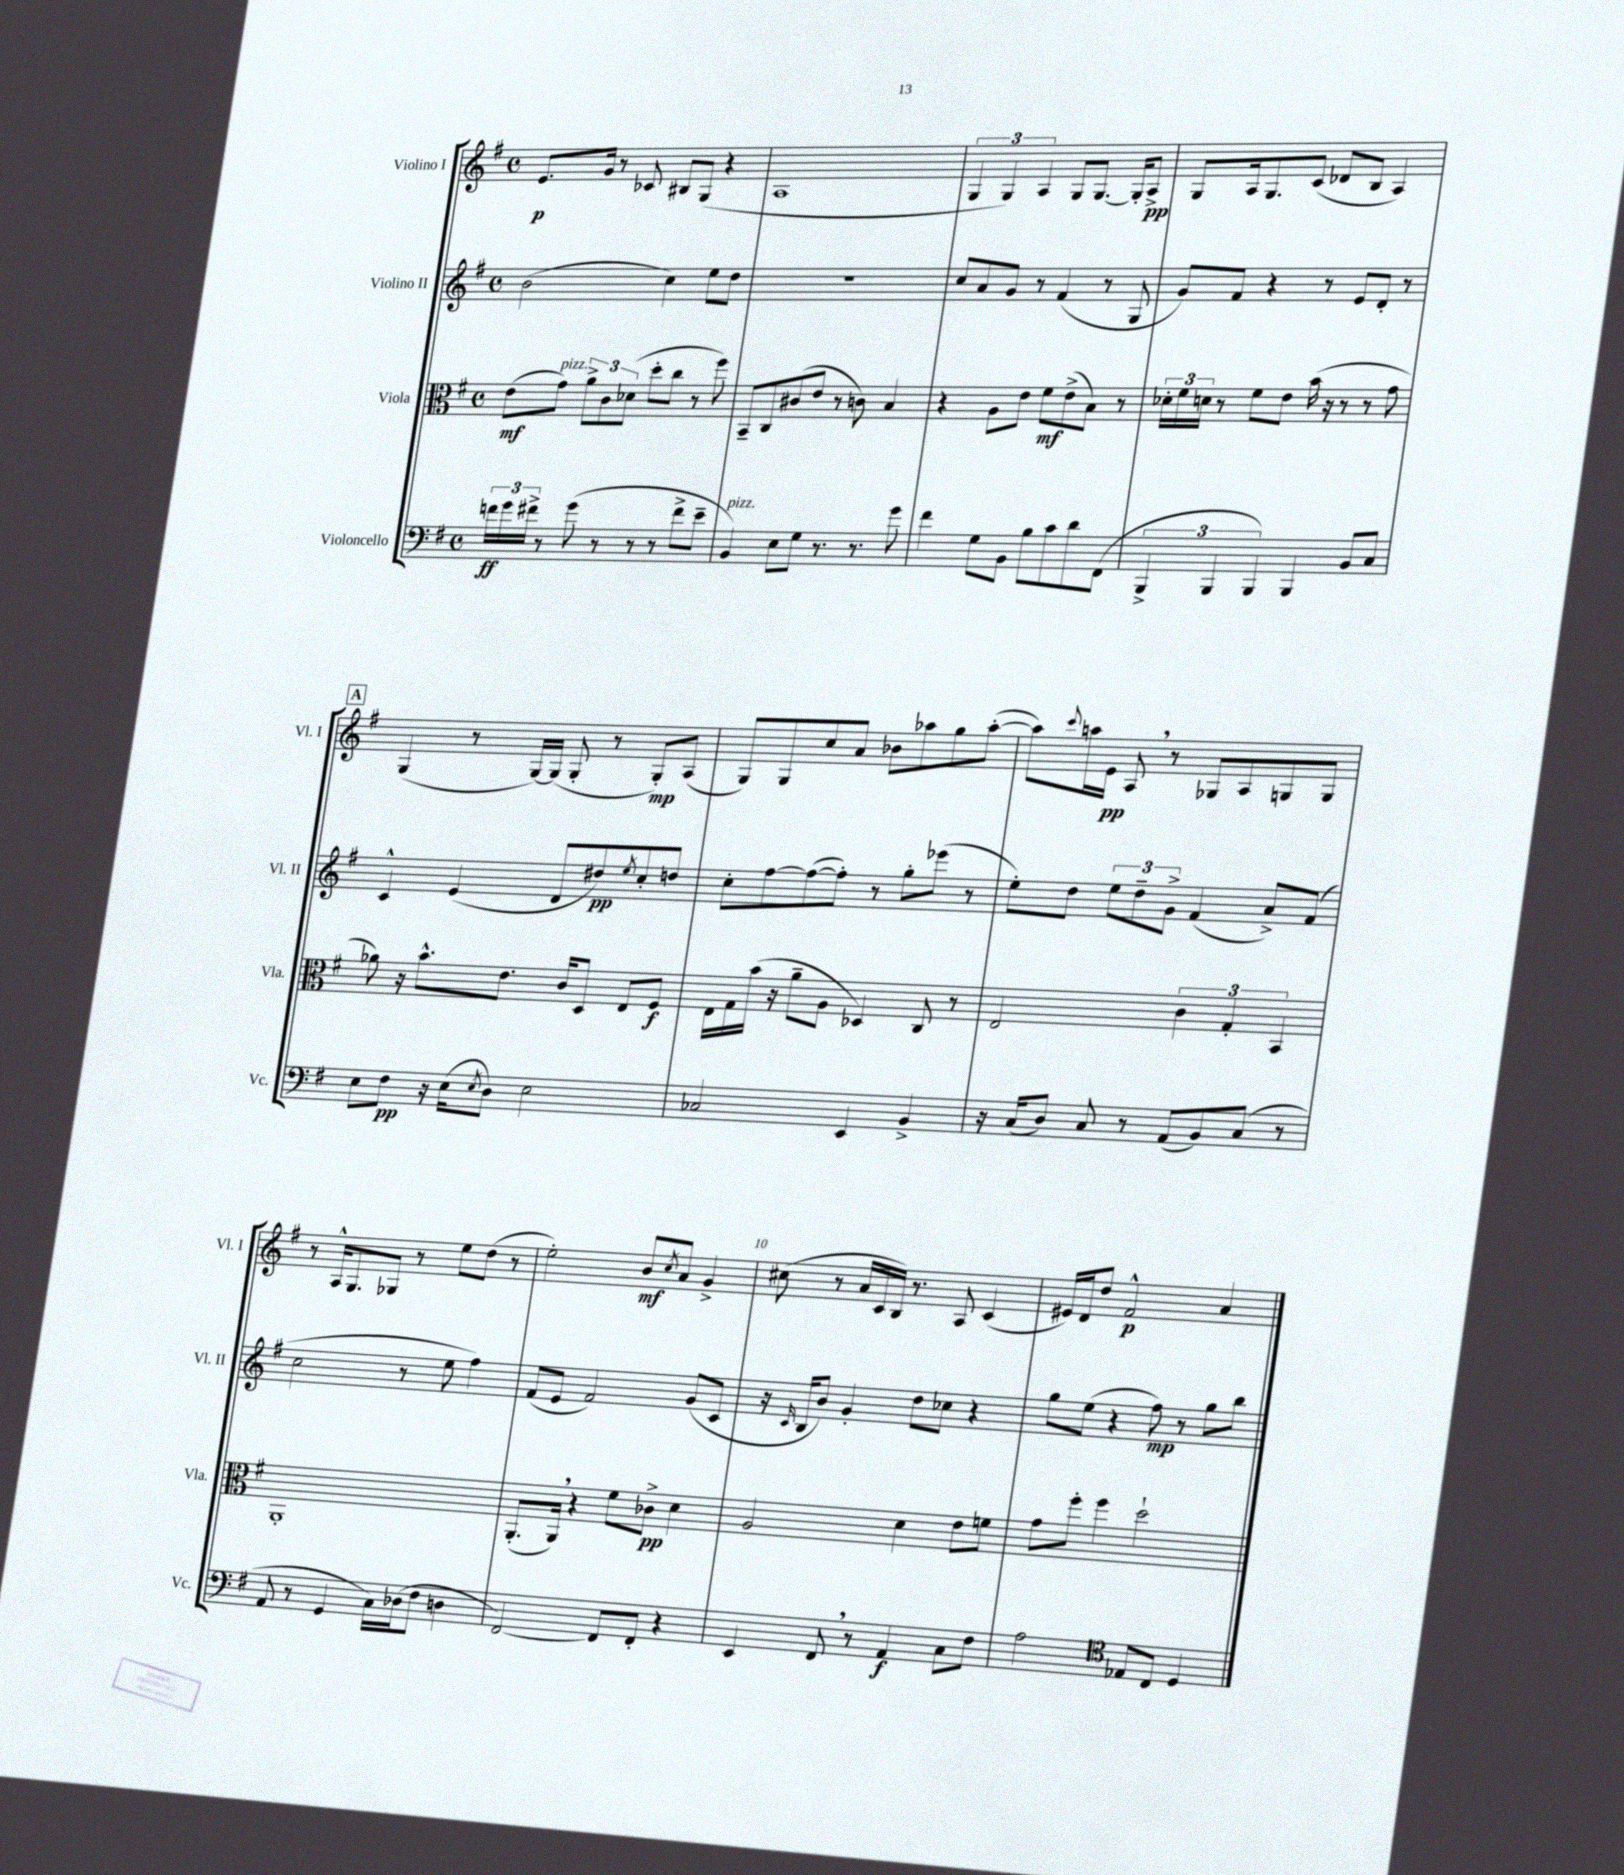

**kern	**dynam	**kern	**dynam	**kern	**dynam	**kern	**dynam
*part4	*part4	*part3	*part3	*part2	*part2	*part1	*part1
*staff4	*staff4	*staff3	*staff3	*staff2	*staff2	*staff1	*staff1
*I"Violoncello	*	*I"Viola	*	*I"Violino II	*	*I"Violino I	*
*I'Vc.	*	*I'Vla.	*	*I'Vl. II	*	*I'Vl. I	*
*clefF4	*	*clefC3	*	*clefG2	*	*clefG2	*
*k[f#]	*	*k[f#]	*	*k[f#]	*	*k[f#]	*
*M4/4	*	*M4/4	*	*M4/4	*	*M4/4	*
*met(c)	*	*met(c)	*	*met(c)	*	*met(c)	*
=1	=1	=1	=1	=1	=1	=1	=1
24fn\LL	ff	(8e\L	mf	(2b\	.	8.e/L	p
24g\	.	.	.	.	.	.	.
24f#X^\JJ	.	.	.	.	.	.	.
!	!	!LO:TX:a:i:t=pizz.	!	!	!	!	!
8r	.	8g\J)	.	.	.	.	.
.	.	.	.	.	.	16g/Jk	.
(8g\	.	12a^\L	.	.	.	8r	.
.	.	12c\	.	.	.	.	.
8r	.	.	.	.	.	8c-X/	.
.	.	(12d-X\J	.	.	.	.	.
8r	.	8dd'\L	.	4cc\)	.	8B#X/L	.
8r	.	8cc\J	.	.	.	(8G/J	.
8f#^\L	.	8r	.	8ee\L	.	4r	.
8e~\J	.	8ff#\)	.	8dd\J	.	.	.
=2	=2	=2	=2	=2	=2	=2	=2
!LO:TX:a:i:t=pizz.	!	!	!	!	!	!	!
4BB/)	.	8BB~/L	.	1r	.	1A	.
.	.	8C/	.	.	.	.	.
8E\L	.	(8c#X/	.	.	.	.	.
8G\J	.	8e/J	.	.	.	.	.
8.r	.	8r	.	.	.	.	.
.	.	8cn\)	.	.	.	.	.
8.r	.	.	.	.	.	.	.
.	.	4B/	.	.	.	.	.
8g\	.	.	.	.	.	.	.
=3	=3	=3	=3	=3	=3	=3	=3
4f#\	.	4r	.	8cc/L	.	6G/	.
.	.	.	.	8a/	.	.	.
.	.	.	.	.	.	6G/)	.
8G\L	.	8A\L	.	8g/J	.	.	.
.	.	.	.	.	.	6A/	.
8BB\J	.	8e\J	.	8r	.	.	.
8B\L	.	8f#\L	mf	(4f#/	.	8G/L	.
8c\	.	(8e^\	.	.	.	[8.G/J	.
8d\	.	8B\J)	.	8r	.	.	.
.	.	.	.	.	.	16G'/KL]	.
(8FF#\J	.	8r	.	8G/	.	8A^/J	pp
=4	=4	=4	=4	=4	=4	=4	=4
6BBB^/	.	24d-X'\LL	.	8g/L)	.	8G/L	.
.	.	24f#\	.	.	.	.	.
.	.	24dn\JJ	.	.	.	.	.
.	.	8r	.	8f#/J	.	16A/k	.
6BBB/	.	.	.	.	.	.	.
.	.	.	.	.	.	8.G/	.
.	.	8f#\L	.	4r	.	.	.
6BBB/)	.	.	.	.	.	.	.
.	.	8e\J	.	.	.	(8c/J	.
4BBB/	.	(16b\	.	8r	.	8d-X/L	.
.	.	16r	.	.	.	.	.
.	.	8r	.	8e/L	.	8B/J	.
8BB/L	.	8r	.	8d'/J	.	4A/)	.
8C/J	.	8g\	.	8r	.	.	.
!!LO:LB:g=z
!!LO:REH:place=s1:t=A
=5	=5	=5	=5	=5	=5	=5	=5
8E\L	.	8a-X\)	.	4c^^/	.	(4G/	.
8F#\J	pp	16r	.	.	.	.	.
.	.	8.b^^\L	.	.	.	.	.
16r	.	.	.	(4e/	.	8r	.
(16E\KL	.	.	.	.	.	.	.
8qE/	.	.	.	.	.	.	.
8D\J)	.	8.e\J	.	.	.	[16G/LL)	.
.	.	.	.	.	.	(16G/JJ]	.
2E\	.	.	.	8d/L	.	8G'/	.
.	.	16c/KL	.	.	.	.	.
.	.	8D/J	.	8dd#X/)	pp	8r	.
.	.	.	.	8qee/	.	.	.
.	.	8E/L	.	8cc'/	.	8G'/L)	mp
.	.	8F#/J	f	8ddn/J	.	(8A/J	.
=6	=6	=6	=6	=6	=6	=6	=6
2C-X/	.	16E\LL	.	8cc'\L	.	8G/L)	.
.	.	16G\	.	.	.	.	.
.	.	(16b\JJ	.	[8ff#\	.	8G/	.
.	.	16r	.	.	.	.	.
.	.	8a~\L	.	(8ff#\_	.	8cc/	.
.	.	8A\J	.	8ff#'\J])	.	8a/J	.
4EE/	.	4D-X/)	.	8r	.	8b-X\L	.
.	.	.	.	8gg'\L	.	8aa-X\	.
4BB^/	.	8C/	.	(8eee-X\J	.	8gg\	.
.	.	8r	.	8r	.	([8aa-'\J	.
=7	=7	=7	=7	=7	=7	=7	=7
16r	.	2E/	.	8ee'\L)	.	8aa-\L])	.
(16C/KL	.	.	.	.	.	.	.
.	.	.	.	.	.	8qqccc/	.
8D/J)	.	.	.	8dd\J	.	16aan\L	.
.	.	.	.	.	.	16e\JJ	pp
8C/	.	.	.	12ee\L	.	8A,/	.
.	.	.	.	12dd~\	.	.	.
8r	.	.	.	.	.	8r	.
.	.	.	.	12g^\J	.	.	.
(8AA/L	.	6c\	.	(4f#/	.	8G-X/L	.
8BB/)	.	.	.	.	.	8A/	.
.	.	6G'/	.	.	.	.	.
(8C/J	.	.	.	8a^/L)	.	8Gn/	.
.	.	6BB/	.	.	.	.	.
8r	.	.	.	(8f#/J	.	8G/J	.
!!LO:LB:g=z
=8	=8	=8	=8	=8	=8	=8	=8
8AA/	.	1AA'	.	2cc\	.	8r	.
8r	.	.	.	.	.	16A^^/KL	.
.	.	.	.	.	.	8.G/	.
4GG/	.	.	.	.	.	.	.
.	.	.	.	.	.	8G-X/J	.
16C\LL)	.	.	.	8r	.	8r	.
(16D-X\J	.	.	.	.	.	.	.
8F#\J	.	.	.	8ee\	.	8ee\L	.
4Dn\	.	.	.	4ff#\)	.	(8dd\J	.
.	.	.	.	.	.	8r	.
=9	=9	=9	=9	=9	=9	=9	=9
[2FF#/)	.	(8.AA'/L	.	(8f#/L	.	2ee'\)	.
.	.	.	.	8e/J	.	.	.
.	.	16AA,/Jk)	.	.	.	.	.
.	.	4r	.	2f#/)	.	.	.
8FF#/L]	.	8f#\L	.	.	.	8b/L	mf
.	.	.	.	.	.	8qcc/	.
8FF#'/J	.	8c-X^\J	pp	.	.	8a/J	.
4r	.	4d\	.	(8g/L	.	4g^/	.
.	.	.	.	8c/J	.	.	.
=10	=10	=10	=10	=10	=10	=10	=10
4EE/	.	2A/	.	16r	.	(8cc#X\	.
.	.	.	.	16qqc/	.	.	.
.	.	.	.	16B/KL	.	.	.
.	.	.	.	8b/J)	.	8r	.
8FF#,/	.	.	.	4g'/	.	16a/LL	.
.	.	.	.	.	.	16c/	.
8r	.	.	.	.	.	16B/JJ)	.
.	.	.	.	.	.	8.r	.
4AA/	f	4d\	.	8dd\L	.	.	.
.	.	.	.	8cc-X\J	.	8A/	.
8C\L	.	8e\L	.	4r	.	(4c/	.
8F#\J	.	8fn\J	.	.	.	.	.
=11	=11	=11	=11	=11	=11	=11	=11
2A\	.	8g\L	.	8gg\L	.	16e#X/LL)	.
.	.	.	.	.	.	16d/J	.
.	.	8ff#'\J	.	(8ee\J	.	8dd/J	.
.	.	4ff#\	.	4r	.	2f#^^/	p
*clefC4	*	*	*	*	*	*	*
8E-X/L	.	2dd`\	.	8ff#\)	mp	.	.
8C/J	.	.	.	8r	.	.	.
4D/	.	.	.	8gg\L	.	4a/	.
.	.	.	.	8bb\J	.	.	.
==	==	==	==	==	==	==	==
*-	*-	*-	*-	*-	*-	*-	*-
